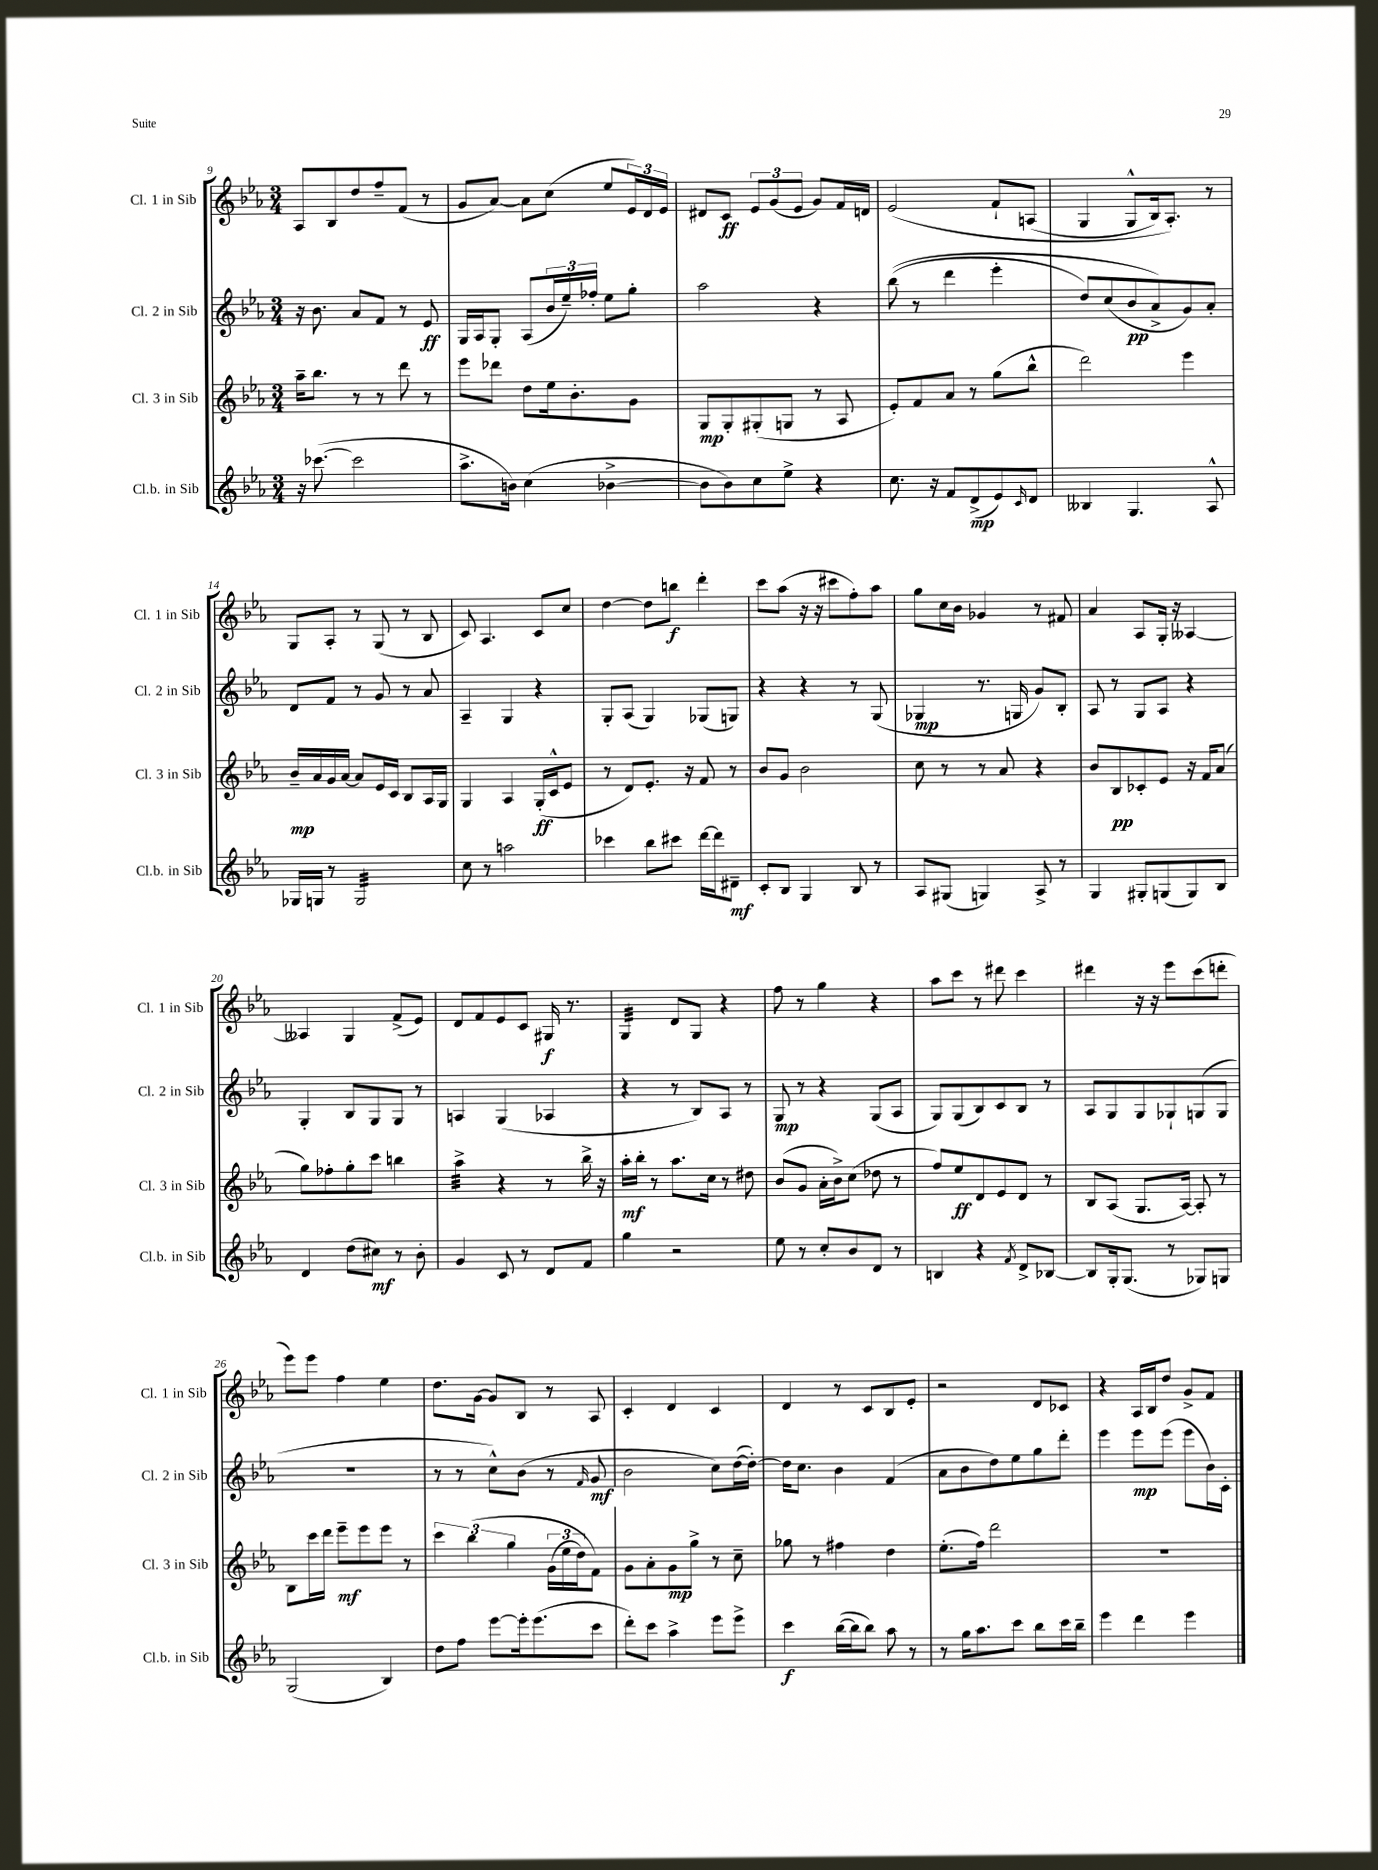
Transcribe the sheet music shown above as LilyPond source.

<<
\new StaffGroup <<
\new Staff = "s0" \with { instrumentName = "Cl. 1 in Sib" shortInstrumentName = "Cl. 1 in Sib" } {
    \clef treble \key ees \major \numericTimeSignature \time 3/4
    aes8 bes8 d''8 f''8-- f'8( r8 |
    g'8 aes'8~) aes'8 c''8( ees''8 \tuplet 3/2 { ees'16) d'16 ees'16 } |
    dis'8 c'8\ff \tuplet 3/2 { ees'8 g'8( ees'8 } g'8) f'16 d'16 |
    ees'2\( f'8-! a8( |
    g4 g8-^ bes16) aes8.-.\) r8 |
    g8 aes8-. r8 g8( r8 bes8 |
    c'8) aes4. c'8 c''8 |
    d''4~ d''8 b''8\f d'''4-. |
    c'''8 aes''8( r16 r16 cis'''8 f''8-.) aes''8 |
    g''8 c''16 bes'16 ges'4 r8 fis'8 |
    aes'4 aes8 g16-. r16 aeses4~ |
    aeses4 g4 f'8->( ees'8) |
    d'8 f'8 ees'8 c'8 gis16\f r8. |
    g4:32 d'8 g8 r4 |
    f''8 r8 g''4 r4 |
    aes''8 c'''8 r8 dis'''8 c'''4 |
    dis'''4 r16 r16 ees'''8 c'''8( d'''8-. |
    ees'''8) ees'''8 f''4 ees''4 |
    d''8. g'16~ g'8 bes8 r8 aes8 |
    c'4-. d'4 c'4 |
    d'4 r8 c'8 bes8 ees'8-. |
    r2 d'8 ces'8 |
    r4 aes16 bes16 d''8 g'8-> f'8 \bar "|." |
}
\new Staff = "s1" \with { instrumentName = "Cl. 2 in Sib" shortInstrumentName = "Cl. 2 in Sib" } {
    \clef treble \key ees \major \numericTimeSignature \time 3/4
    r16 bes'8. aes'8 f'8 r8 ees'8\ff |
    g16 aes16 g8-. aes8( \tuplet 3/2 { bes'16 ees''16--) fes''16-. } ees''8 g''8-. |
    aes''2 r4 |
    bes''8(\( r8 d'''4 ees'''4-. |
    d''8) c''8( bes'8\pp aes'8->\) g'8) aes'8-. |
    d'8 f'8 r8 g'8 r8 aes'8 |
    aes4-- g4 r4 |
    g8-. aes8( g4) ges8( g8) |
    r4 r4 r8 g8( |
    ges4\mp r8. g16 g'8) bes8-. |
    aes8 r8 g8 aes8 r4 |
    g4-. bes8 g8 g8 r8 |
    a4 g4( aes4 |
    r4 r8 bes8) aes8 r8 |
    g8\mp r8 r4 g8( aes8 |
    g8) g8( bes8) c'8 bes8 r8 |
    aes8 g8 g8 ges8-! g8( g8 |
    R2. |
    r8 r8 c''8-^) bes'8( r8 \grace { f'16 } g'8\mf |
    bes'2 c''8) d''16~( d''16~-.) |
    d''16 c''8. bes'4 f'4( |
    aes'8 bes'8 d''8) ees''8 g''8 d'''8-. |
    ees'''4 ees'''8\mp ees'''8( ees'''8 bes'16) c'16-. \bar "|." |
}
\new Staff = "s2" \with { instrumentName = "Cl. 3 in Sib" shortInstrumentName = "Cl. 3 in Sib" } {
    \clef treble \key ees \major \numericTimeSignature \time 3/4
    aes''16-- bes''8. r8 r8 d'''8 r8 |
    ees'''8 des'''8 d''8 ees''16 bes'8.-. g'8 |
    g8\mp g8-. gis8-.( g8 r8 aes8 |
    ees'8-.) f'8 aes'8 r8 g''8( bes''8-^ |
    d'''2) ees'''4 |
    bes'16--\mp aes'16 g'16 aes'16~ aes'8 ees'16 c'16 bes8 aes16 g16 |
    g4 aes4 g16-.\ff( c'16-^ ees'8 |
    r8 d'8) ees'8.-. r16 f'8 r8 |
    bes'8 g'8 bes'2 |
    c''8 r8 r8 aes'8 r4 |
    bes'8 bes8\pp ces'8-. ees'8 r16 f'16 aes'8( |
    g''8) fes''8-. g''8-. c'''8 b''4 |
    aes''4:32-> r4 r8 bes''16-> r16 |
    aes''16-.\mf bes''16-. r8 aes''8. c''16 r8 dis''8 |
    bes'8( g'8 aes'16-. bes'16->) c''8( des''8 r8 |
    f''8) ees''8\ff d'8 ees'8 d'8 r8 |
    bes8 aes8( g8. aes16~) aes8-. r8 |
    bes8 c'''16 d'''16 ees'''8--\mf ees'''8 ees'''8 r8 |
    \tuplet 3/2 { c'''4 bes''4\( g''4 } \tuplet 3/2 { g'16( ees''16 d''16) } f'8\) |
    g'8 aes'8-. g'8\mp g''8-> r8 c''8-- |
    ges''8 r8 fis''4 d''4 |
    ees''8.-.( f''16) d'''2 |
    R2. \bar "|." |
}
\new Staff = "s3" \with { instrumentName = "Cl.b. in Sib" shortInstrumentName = "Cl.b. in Sib" } {
    \clef treble \key ees \major \numericTimeSignature \time 3/4
    r16 ces'''8.~( ces'''2 |
    aes''8.-> b'16) c''4( bes'4~-> |
    bes'8 bes'8) c''8 ees''8-> r4 |
    c''8. r16 f'8 d'8->\mp( ees'8) \grace { c'16 } d'8 |
    beses4 g4. aes8-^ |
    ges16 g16 r8 g2:32 |
    c''8 r8 a''2 |
    ces'''4 bes''8 cis'''8 d'''16~ d'''16 dis'8--\mf |
    c'8-. bes8 g4 bes8 r8 |
    aes8 gis8( g4) aes8-> r8 |
    g4 gis8-. g8( g8) bes8 |
    d'4 d''8( cis''8\mf) r8 bes'8-. |
    g'4 c'8 r8 d'8 f'8 |
    g''4 r2 |
    ees''8 r8 c''8-. bes'8 d'8 r8 |
    b4 r4 \acciaccatura { f'8 } d'8-> bes8~ |
    bes8 g16-. g8.( r8 ges8) g8 |
    g2( bes4) |
    d''8 f''8 ees'''8~ ees'''16-. ees'''8.( c'''8 |
    d'''8-.) c'''8 aes''4-> ees'''8 ees'''8-> |
    c'''4\f bes''16~( bes''16 bes''8) aes''8 r8 |
    r8 g''16 aes''8. c'''8 bes''8 c'''16 bes''16-- |
    ees'''4 d'''4 ees'''4 \bar "|." |
}
>>
>>
\layout { \context { \Score currentBarNumber = #9 } }
